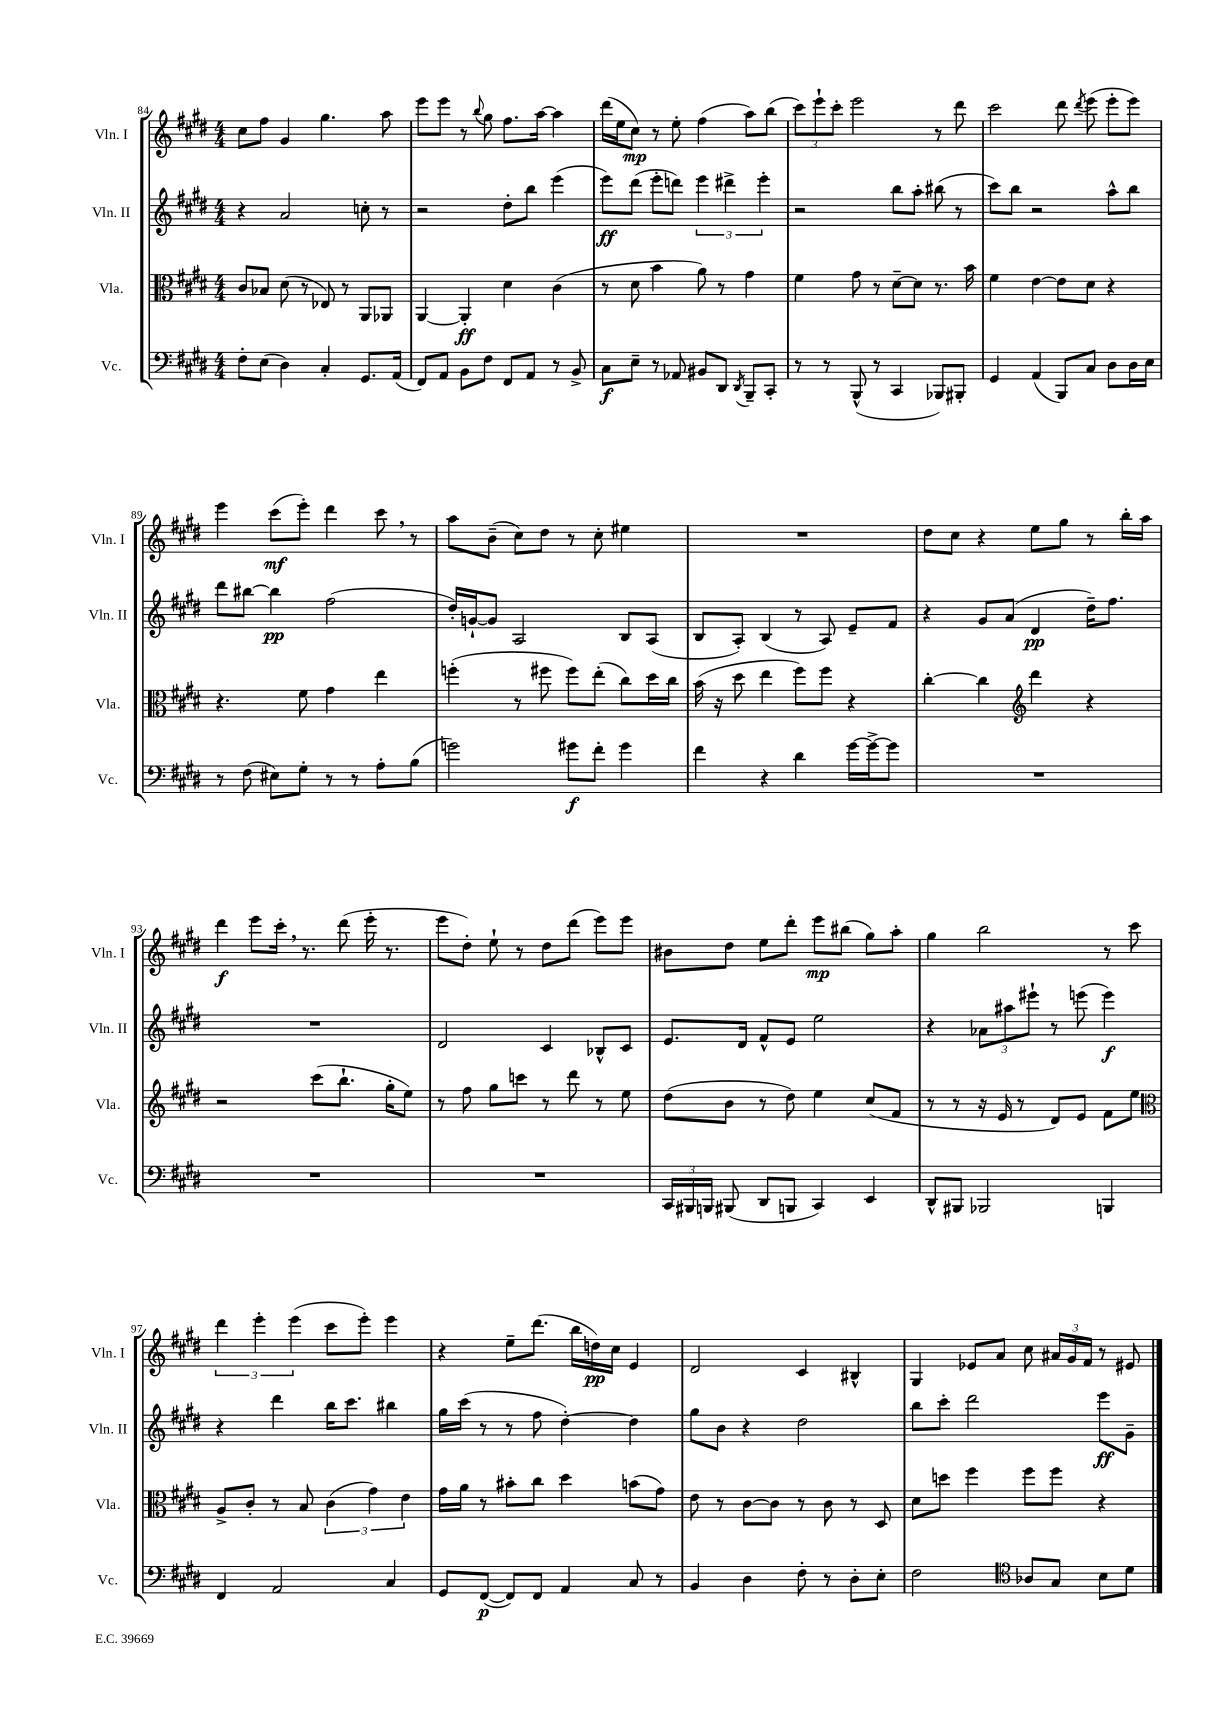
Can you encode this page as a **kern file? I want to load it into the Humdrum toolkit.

**kern	**kern	**kern	**kern
*staff4	*staff3	*staff2	*staff1
*clefF4	*clefC3	*clefG2	*clefG2
*k[f#c#g#d#]	*k[f#c#g#d#]	*k[f#c#g#d#]	*k[f#c#g#d#]
*M4/4	*M4/4	*M4/4	*M4/4
8F#'\L	8c#/L	4r	8cc#\L
(8E\J	8B-/J	.	8ff#\J
4D#\)	(8d#\	2a/	4g#/
.	8r	.	.
4C#'/	8E-/)	.	4.gg#\
.	8r	.	.
8.GG#/L	8AA/L	8cc'\	.
.	8AA-/J	8r	8aa\
(16AA/Jk	.	.	.
=	=	=	=
8FF#/L)	[4AA/	2r	8eee\L
8AA/J	.	.	8eee\J
8BB\L	4AA'/]	.	8r
.	.	.	8qqbb/
8F#\J	.	.	8gg#\
8FF#/L	4d#\	8dd#'\L	8.ff#\L
8AA/J	.	8bb\J	.
.	.	.	[16aa\Jk
8r	(4c#\	(4eee\	4aa\]
8BB^/	.	.	.
=	=	=	=
8C#\L	8r	8eee\L)	(16ddd#\LL
.	.	.	16ee\J
8E~\J	8d#\	(8ddd#\J	8cc#\J)
8r	4b\	8eee'\L	8r
8AA-/	.	8ddd\J)	8ee'\
8BB#/L	8a\)	6eee\	(4ff#\
8DD#/J	8r	.	.
.	.	6ddd#^\	.
8qDD#/	.	.	.
8BBB~/L	4g#\	.	8aa\L)
.	.	6eee'\	.
8CC#'/J	.	.	(8bb\J
=	=	=	=
8r	4f#\	2r	12ccc#\L)
.	.	.	12eee`\
8r	.	.	.
.	.	.	12ccc#'\J
(8BBB^^/	8g#\	.	2eee\
8r	8r	.	.
4CC#/	[8d#~\L	8bb\L	.
.	8d#\]J	8aa'\J	.
8BBB-/L)	8.r	(8bb#\	8r
8BBB#'/J	.	8r	8ddd#\
.	16b\	.	.
=	=	=	=
4GG#/	4f#\	8ccc#\L)	2ccc#\
.	.	8bb\J	.
(4AA/	[4e\	2r	.
8BBB/L)	8e\]L	.	8ddd#\
.	.	.	8qddd#/
8C#/J	8d#\J	.	(8eee\
8D#\L	4r	8aa^^\L	8eee'\L
16D#\L	.	8bb\J	8eee\J)
16E\JJ	.	.	.
=	=	=	=
8r	4.r	8ddd#\L	4eee\
(8F#\	.	[8bb#\J	.
8E#\L)	.	4bb#\]	(8ccc#\L
8G#'\J	8f#\	.	8eee'\J)
8r	4g#\	(2ff#\	4ddd#\
8r	.	.	.
8A'\L	4ee\	.	8ccc#\
(8B\J	.	.	8r
=	=	=	=
2g\)	(4ff'\	16dd#'/LL)	8aa\L
.	.	[16g`/J	.
.	.	8g/]J	(8b~\J
.	8r	2A/	8cc#\L)
.	8ff#\	.	8dd#\J
8g#\L	8ff#\L)	.	8r
8f#'\J	(8ee'\J	.	8cc#'\
4g#\	8cc#\L)	8B/L	4ee#\
.	16dd#\L	(8A/J	.
.	16cc#\JJ	.	.
=	=	=	=
4f#\	(16b\	8B/L	1r
.	16r	.	.
.	8dd#\	8A'/J)	.
4r	4ee\	(4B/	.
4d#\	8ff#\L)	8r	.
.	8ff#\J	8A/)	.
[16g#\LL	4r	8e~/L	.
16g#^\_J	.	.	.
8g#\]J	.	8f#/J	.
=	=	=	=
1r	[4cc#'\	4r	8dd#\L
.	.	.	8cc#\J
.	4cc#\]	8g#/L	4r
.	.	(8a/J	.
*	*clefG2	*	*
.	4ddd#\	4d#/	8ee\L
.	.	.	8gg#\J
.	4r	16dd#~\LK)	8r
.	.	8.ff#\J	.
.	.	.	16bb'\LL
.	.	.	16aa\JJ
=	=	=	=
1r	2r	1r	4ddd#\
.	.	.	8eee\L
.	.	.	16ccc#'\Jk
.	.	.	8.r
.	(8ccc#\L	.	.
.	8.bb`\J	.	(8ddd#\
.	.	.	16eee'\
.	16gg#'\LK	.	8.r
.	8ee\J)	.	.
=	=	=	=
1r	8r	2d#/	8eee\L
.	8ff#\	.	8dd#'\J)
.	8gg#\L	.	8ee`\
.	8ccc\J	.	8r
.	8r	4c#/	8dd#\L
.	8ddd#\	.	(8ddd#\J
.	8r	8B-^^/L	8eee\L)
.	8ee\	8c#/J	8eee\J
=	=	=	=
24CC#/LL	(8dd#\L	8.e/L	8b#\L
24BBB#/	.	.	.
24BBB/JJ	.	.	.
(8BBB#/	8b\J	.	8dd#\J
.	.	16d#/Jk	.
8DD#/L	8r	8f#^^/L	8ee\L
8BBB/J	8dd#\)	8e/J	8ddd#'\J
4CC#/)	4ee\	2ee\	8eee\L
.	.	.	(8bb#\J
4EE/	(8cc#/L	.	8gg#\L)
.	8f#/J	.	8aa'\J
=	=	=	=
8DD#^^/L	8r	4r	4gg#\
8BBB#/J	8r	.	.
2BBB-/	16r	12a-\L	2bb\
.	16e/	.	.
.	.	12aa#\	.
.	8r	.	.
.	.	12eee#`\J	.
.	8d#/L)	8r	.
.	8e/J	(8eee\	.
4BBB/	8f#\L	4eee\)	8r
.	8ee\J	.	8ccc#\
=	=	=	=
*	*clefC3	*	*
4FF#/	8A^/L	4r	6ddd#\
.	8c#'/J	.	.
.	.	.	6eee'\
2AA/	8r	4ddd#\	.
.	.	.	(6eee\
.	8B/	.	.
.	(6c#\	16bb\LK	8ccc#\L
.	.	8.ccc#\J	.
.	.	.	8eee'\J)
.	6g#\)	.	.
4C#/	.	4bb#\	4eee\
.	6e\	.	.
=	=	=	=
8GG#/L	16g#\LL	16gg#\LL	4r
.	16a\JJ	(16ccc#\JJ	.
([8FF#/J	8r	8r	.
8FF#/]L)	8b#'\L	8r	8ee~\L
8FF#/J	8cc#\J	8ff#\	(8.ddd#\J
4AA/	4dd#\	[4dd#'\)	.
.	.	.	16bb\LL
.	.	.	16dd\)
.	.	.	16cc#\JJ
8C#/	(8b\L	4dd#\]	4e/
8r	8g#\J)	.	.
=	=	=	=
4BB/	8e\	8gg#\L	2d#/
.	8r	8b\J	.
4D#\	[8c#\L	4r	.
.	8c#\]J	.	.
8F#'\	8r	2dd#\	4c#/
8r	8c#\	.	.
8D#'\L	8r	.	4B#^^/
8E'\J	8D#/	.	.
=	=	=	=
2F#\	8d#\L	8bb\L	4G#/
.	8dd\J	8ccc#'\J	.
.	4ff#\	2ddd#\	8e-/L
.	.	.	8a/J
*clefC4	*	*	*
8A-/L	8ff#\L	.	8cc#\
8G#/J	8ff#\J	.	24a#/LL
.	.	.	24g#/
.	.	.	24f#/JJ
8B\L	4r	8eee\L	8r
8d#\J	.	8g#~\J	8e#/
==	==	==	==
*-	*-	*-	*-
